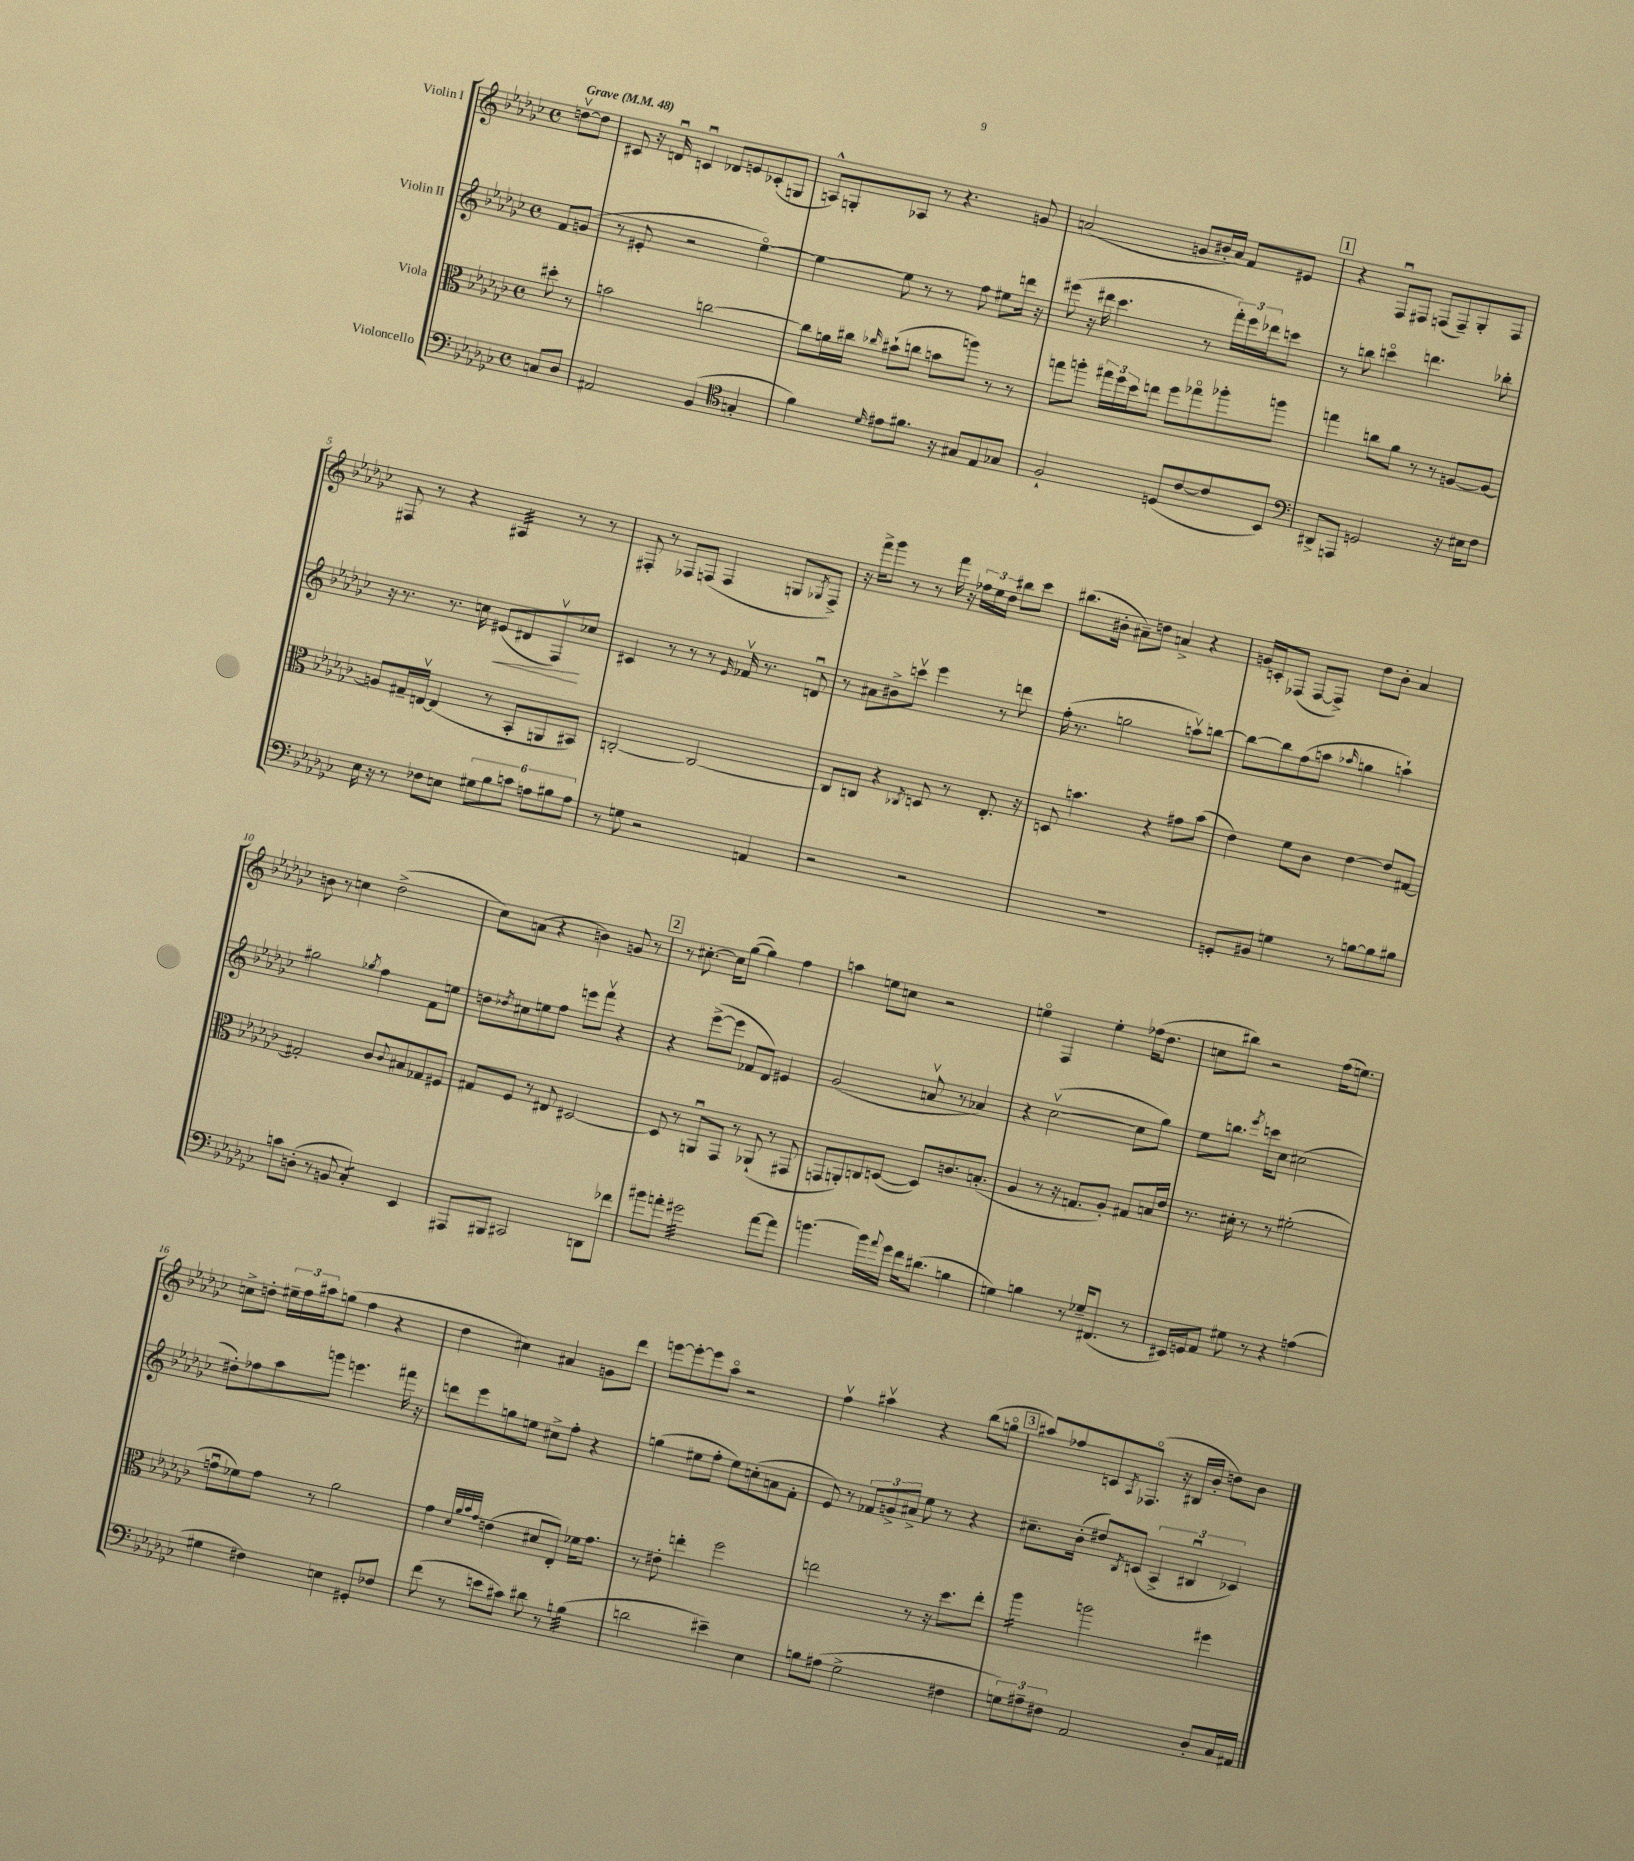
<<
\new StaffGroup <<
\new Staff = "s0" \with { instrumentName = "Violin I" } {
    \clef treble \key ges \major \defaultTimeSignature \time 4/4 \partial 4 \tempo "Grave" 4 = 48
    d''8~\upbow d''8 |
    cis'8 r16 d'16\downbow c'4\downbow des'8 e'8 ces'8-.( g8 |
    a8-^) g8-. aes8 r8 r4. g'8 |
    a'2( g'8 bis'16-. a'16) f'8 eis'8 |
    \mark \markup { \box "1" } r4 f8\downbow fis8 f8( f8--) ges8-. f8 |
    fis8 r8 r4 ais4:32 r8 r8 |
    fis8-. r8 fes8 f8( f4 g8 \acciaccatura { ges8 } f8->) |
    r16 f'''16-> ges'''8 r8 r8 f'''16 r16 \tuplet 3/2 { fes''16 ees''16 des''16 } bis''8 ces'''8 |
    bis''8.( bis'16-. ais'8--) d''8 a'4-> r4 |
    g'16 c'16-. fes8( fes8~ fes8->) des''8 bes'8-. aes'4 |
    b'8 r8 c''4 des''2->( |
    ces''8) a'8( r4 b'4) g'8 r8 |
    \mark \markup { \box "2" } r8 cis''8.~-. cis''16 ges''8~( ges''4) f''4 |
    a''4 e''8 c''8 r2 |
    e''4\flageolet f4 e''4-. fes''16( des''8. |
    c''8 bis''8) r2 f''16( e''8.) |
    c''8-> d''8-. \tuplet 3/2 { eis''16-- f''16 ais''16 } g''8( f''4 r4 |
    des''4 cis''4) ais'4 g'8 des'''8 |
    e'''8~ e'''8~-. e'''8 aes''8\flageolet r2 |
    f''4\upbow ais''4\upbow r4 bes''8( g''8\flageolet |
    \mark \markup { \box "3" } ais''8) fes''8 c'8 \acciaccatura { aes8 } fes8.\flageolet( r16 bis16 bes'16-. d''8) bes'8 \bar "|." |
}
\new Staff = "s1" \with { instrumentName = "Violin II" } {
    \clef treble \key ges \major \defaultTimeSignature \time 4/4 \partial 4
    f'8 g'8( |
    r8 eis'8-. r2 ees''4~\flageolet) |
    ees''4~ ees''8 r8 r8 f''8 eis''8 d'''16 r16 |
    eis'''8( r16 dis'''16 ces'''4. r8 \tuplet 3/2 { f'''16-.) eis'''16 des'''16 } c'''8 |
    \mark \markup { \box "1" } r8 b''8 c'''4\flageolet d'''4. bes''8-. |
    r16 r8. r8. c''16 eis'8\<( dis'8 f8\upbow\!) ces''8 |
    cis'4 r8 r8 r8 \grace { ees'16 } fes'16\upbow r8. d'8\downbow |
    r8 ais'8 bis'8-> c'''8\upbow ees'''4 r8 d'''8 |
    f''16-.( r8. g''2 a''8\upbow) b''8~ |
    b''8~ b''8 f''8( a''8 \grace { aes''16 } g''4 a''4-!) |
    gis''2 \acciaccatura { ges''8 } f''4 f'8 e''8 |
    d''8 \acciaccatura { des''8 } cis''8 e''8 f''8 e'''8 f'''8\upbow r4 |
    \mark \markup { \box "2" } r4 ees'''8~->( ees'''8 fes'8 des'8) eis'4 |
    ges'2( a'8\upbow r8 aes'4) |
    r4 ces''2~\upbow( ces''8 ges''8) |
    ees''8 b''8. \acciaccatura { ees'''8 } c'''16 ces''8 cis''2( |
    dis''8-.) fes''8 aes''8 g'''8 e'''4. fis'''16 r16 |
    d'''8 ees'''8 g''8 e''8 cis''8-> f''8-. r4 |
    g''4( eis''8 f''8-. eis''8) c''8-.( a'8 f'8-. |
    ees'8) r8 \tuplet 3/2 { fes'8 g'8-> ais'8-> } ees''8 r8 r4 |
    \mark \markup { \box "3" } cis''8.-- bes'16-.( dis''8) \acciaccatura { bes8 } c'8( \tuplet 3/2 { aes4-> bis4\downbow ces'4) } \bar "|." |
}
\new Staff = "s2" \with { instrumentName = "Viola" } {
    \clef alto \key ges \major \defaultTimeSignature \time 4/4 \partial 4
    dis''8-. r8 |
    b'2 c''2~ |
    c''8 a'16 cis''16 \grace { ces''16 } bis'8-!( c''8 b'8 a''8) r8 r8 |
    g''8 a''8-. \tuplet 3/2 { gis''16 f''16 des''16 } e''8 f''8 ges''8\flageolet aes''8-. a''8 |
    \mark \markup { \box "1" } g''4 c''8 aes'8 r8 r8 a8~ a8~ |
    a8 gis16-- e16~\upbow e4( r8 bes,8-. a,8 bis,8) |
    c2~-. c2~ |
    c8 c8 r4 \acciaccatura { ces8 } d8 r8 ees8.-. r16 |
    d8 b'4. r4 gis'8 b'8( |
    ees'4) f'8 ces'8 ees'4~ ees'8 gis8~ |
    gis2-. ces'8 \appoggiatura { ces'8 } bis8 ges8 fis8 |
    gis8 f8 r8 eis8 dis2~ |
    \mark \markup { \box "2" } dis8 r8 a,8\downbow ges,8 r8 aes,8-!( r8 gis,8 |
    g,8 a,8-.) c8 d8~( d8) c'8. b8.-.( |
    aes4 r8 r16 g8. aes8-.) gis8 b16 ees'16 |
    r8. dis'16-. r8 r8 fis'2-.( |
    g'8\downbow fes'8) g'8 r8 aes'2 |
    ges'4 \grace { des'32 aes'32 bes'32 ges'32 } e'4( dis'8 ees8-.) fes'16 ges'8. |
    r8 eis'8-. e''4-. f''2 |
    e''2 r8 r16 des''8. e''8-. |
    \mark \markup { \box "3" } aes''4:16 a''2 fis''4 \bar "|." |
}
\new Staff = "s3" \with { instrumentName = "Violoncello" } {
    \clef bass \key ges \major \defaultTimeSignature \time 4/4 \partial 4
    c8 des8 |
    ais,2 bes,4( \clef tenor g4-. |
    f'4) \grace { des'16 } eis'8 fis'8. r16 gis8 ees8 ges8 |
    f2-! d8( ces'8~ ces'8 bes,8) |
    \mark \markup { \box "1" } \clef bass dis,8-> a,,8 g,2 r16 eis16 f8 |
    ees16 r16 r8 fes8 e8 \tuplet 6/4 { gis8 bes8 c'8 a8 bis8 a8 } |
    r8 g8 r2 a,4 |
    r2 r2 |
    R1 |
    g,8-. bis,8 g4 r8 b8~ b8 bis8 |
    c'8 d8-.( r8 b,8 ces4:8-.) ees,4 |
    ais,,8 bis,,8 cis,2 d,8 fes'8 |
    \mark \markup { \box "2" } bis'8 a'8-. gis'2:32 a'8~ a'8 |
    b'4.~ b'16 \appoggiatura { aes'8 } ges'16 f'16 dis'8.( b4 |
    g4) b4 r8 ges16-- fis,8.( r8 |
    eis,16) g,16 aes,8 gis8 r8 r4 a4( |
    gis4 fis4) e4 gis,8-. fes8 |
    f'8( r8 e'8 cis'8) dis'8 r8 b4:32( |
    d'2 eis'4--) ees4 |
    b8 ais8( ges2-> fis4 |
    \mark \markup { \box "3" } \tuplet 3/2 { g8) ais8-- fis8 } aes,2 des8-. ces16 ais,16 \bar "|." |
}
>>
>>
